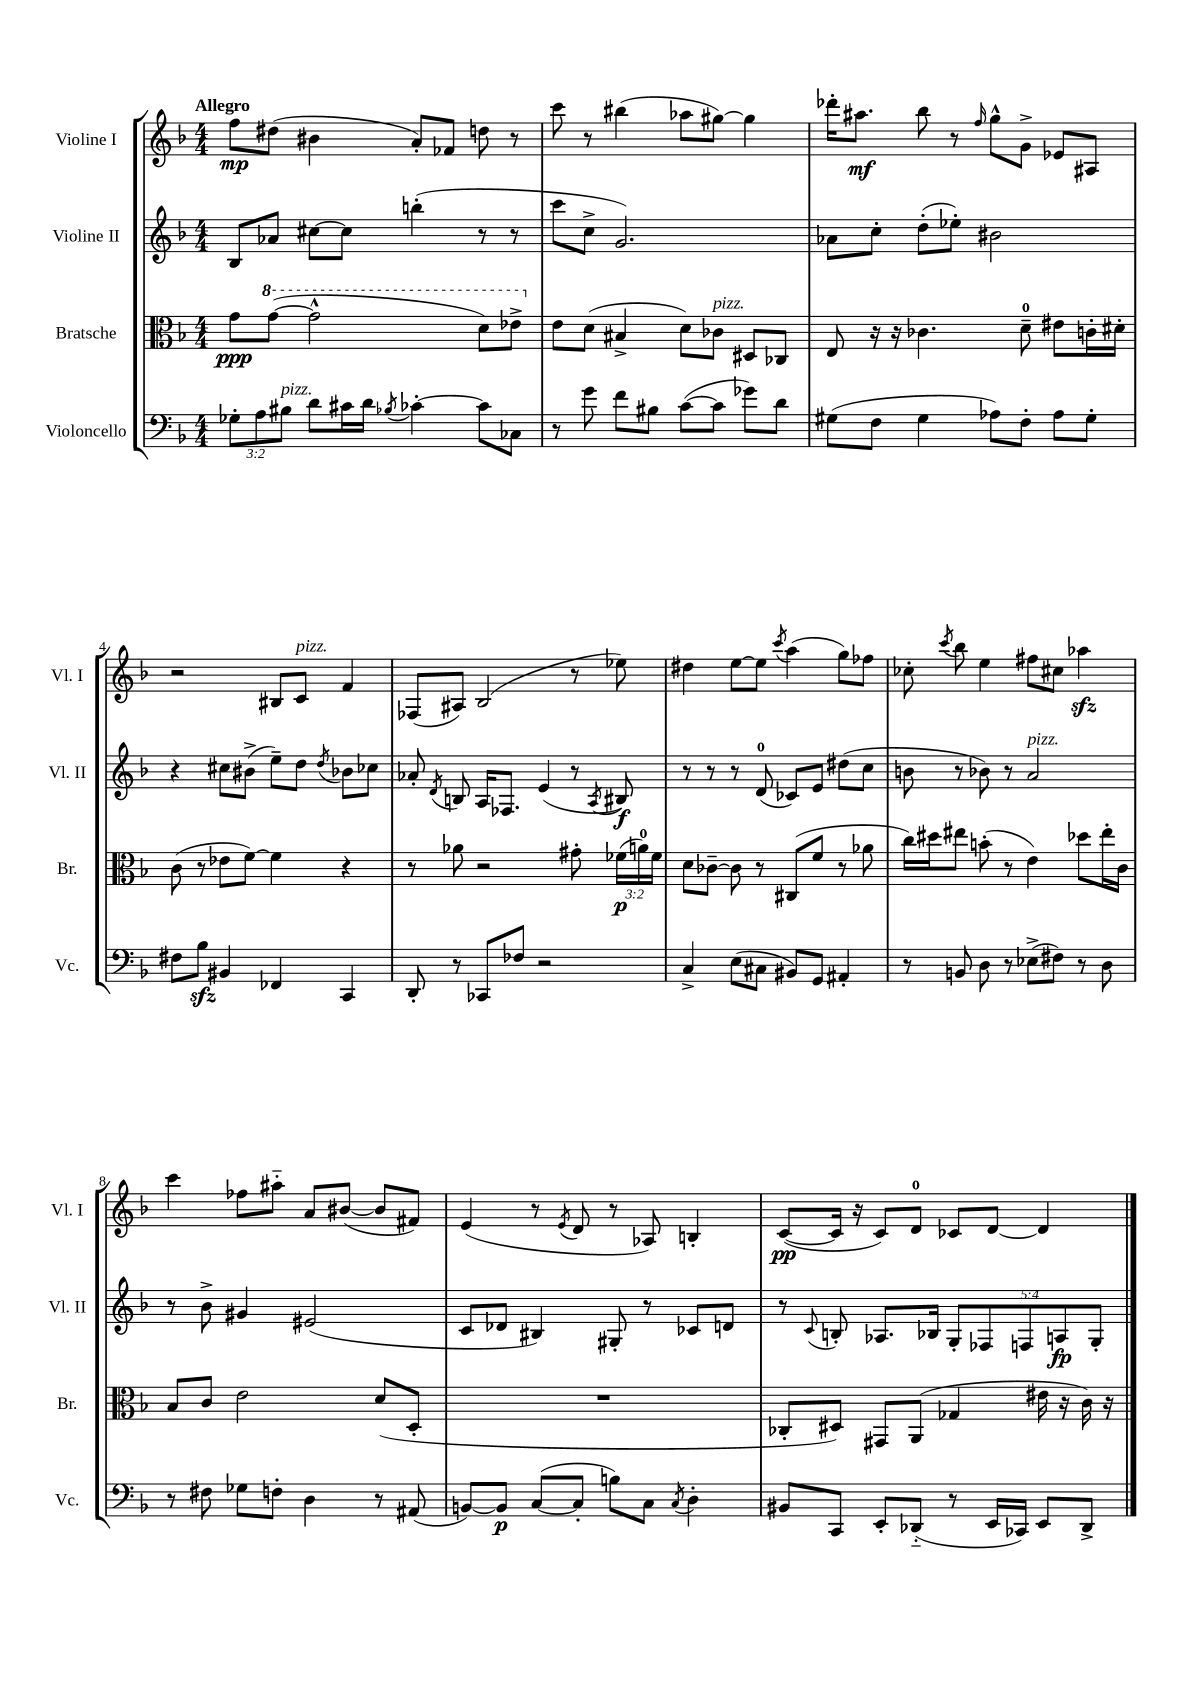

**kern	**dynam	**kern	**dynam	**kern	**dynam	**kern	**dynam
*part4	*part4	*part3	*part3	*part2	*part2	*part1	*part1
*staff4	*staff4	*staff3	*staff3	*staff2	*staff2	*staff1	*staff1
*I"Violoncello	*	*I"Bratsche	*	*I"Violine II	*	*I"Violine I	*
*I'Vc.	*	*I'Br.	*	*I'Vl. II	*	*I'Vl. I	*
*clefF4	*	*clefC3	*	*clefG2	*	*clefG2	*
*k[b-]	*	*k[b-]	*	*k[b-]	*	*k[b-]	*
*M4/4	*	*M4/4	*	*M4/4	*	*M4/4	*
=1	=1	=1	=1	=1	=1	=1	=1
!	!	!	!	!	!	!LO:TX:a:B:t=Allegro	!
12G-X'\L	.	8g\L	ppp	8B-/L	.	8ff\L	mp
12A\	.	.	.	.	.	.	.
*	*	*8va	*	*	*	*	*
.	.	([8gg\J	.	8a-X/J	.	(8dd#X\J	.
!LO:TX:a:i:t=pizz.	!	!	!	!	!	!	!
12B#X\J	.	.	.	.	.	.	.
8d\L	.	2gg^^\]	.	[8cc#X\L	.	4b#X\	.
16c#X\L	.	.	.	8cc#\J]	.	.	.
16d\JJ	.	.	.	.	.	.	.
8qB-X/	.	.	.	.	.	.	.
[4c-X'\	.	.	.	(4bbn'\	.	8a'/L)	.
.	.	.	.	.	.	8f-X/J	.
8c-\L]	.	8dd\L)	.	8r	.	8ddn\	.
8C-X\J	.	8ee-X^\J	.	8r	.	8r	.
=2	=2	=2	=2	=2	=2	=2	=2
*	*	*X8va	*	*	*	*	*
8r	.	8e\L	.	8ccc\L	.	8ccc\	.
8g\	.	(8d\J	.	8cc^\J	.	8r	.
8f\L	.	4B#X^/	.	2.g/)	.	(4bb#X\	.
8B#X\J	.	.	.	.	.	.	.
([8c\L	.	8d\L)	.	.	.	8aa-X\L	.
!	!	!LO:TX:a:i:t=pizz.	!	!	!	!	!
8c\J]	.	8c-X\J	.	.	.	[8gg#X\J)	.
8g-X\L)	.	8D#X/L	.	.	.	4gg#\]	.
8d\J	.	8C-X/J	.	.	.	.	.
=3	=3	=3	=3	=3	=3	=3	=3
(8G#X\L	.	8E/	.	8a-X\L	.	16ddd-X'\KL	.
.	.	.	.	.	.	8.aa#X\J	mf
8F\J	.	16r	.	8cc'\J	.	.	.
.	.	16r	.	.	.	.	.
4G#\	.	4.c-X\	.	(8dd'\L	.	8bb-\	.
.	.	.	.	8ee-X'\J)	.	8r	.
.	.	.	.	.	.	16qqff/	.
8A-X\L)	.	.	.	2b#X\	.	8gg^^\L	.
8F'\J	.	8d~\	.	.	.	8g^\J	.
8A-\L	.	8e#X\L	.	.	.	8e-X/L	.
8G#'\J	.	16cn'\L	.	.	.	8A#X/J	.
.	.	16d#X'\JJ	.	.	.	.	.
!!LO:LB:g=z
=4	=4	=4	=4	=4	=4	=4	=4
8F#X\L	.	(8c\	.	4r	.	2r	.
8B-zz\J	.	8r	.	.	.	.	.
4BB#X/	.	8e-X\L	.	8cc#X\L	.	.	.
.	.	[8f\J)	.	(8b#X^\J	.	.	.
4FF-X/	.	4f\]	.	8ee~\L)	.	8B#X/L	.
!	!	!	!	!	!	!LO:TX:a:i:t=pizz.	!
.	.	.	.	8dd\J	.	8c/J	.
.	.	.	.	8qdd/	.	.	.
4CC/	.	4r	.	8b-X\L	.	4f/	.
.	.	.	.	8cc-X\J	.	.	.
=5	=5	=5	=5	=5	=5	=5	=5
8DD'/	.	8r	.	8a-X'/	.	(8F-X/L	.
.	.	.	.	8qd/	.	.	.
8r	.	8a-X\	.	8Bn/	.	8A#X/J)	.
8CC-X/L	.	2r	.	16A/KL	.	(2B-/	.
.	.	.	.	8.F-X/J	.	.	.
8F-X/J	.	.	.	.	.	.	.
2r	.	.	.	(4e/	.	.	.
.	.	8g#X'\	.	8r	.	8r	.
.	.	.	.	8qA/	.	.	.
.	.	(24f-X\LL	p	8B#X/)	f	8ee-X\)	.
.	.	24an\)	.	.	.	.	.
.	.	24f-\JJ	.	.	.	.	.
=6	=6	=6	=6	=6	=6	=6	=6
4C^/	.	8d\L	.	8r	.	4dd#X\	.
.	.	[8c-X~\J	.	8r	.	.	.
(8E\L	.	8c-\]	.	8r	.	[8ee\L	.
8C#X\J	.	8r	.	(8d/	.	8ee\J]	.
.	.	.	.	.	.	8qccc/	.
8BB#X/L)	.	(8C#X/L	.	8c-X/L)	.	(4aa\	.
8GG/J	.	8f/J	.	8e/J	.	.	.
4AA#X'/	.	8r	.	(8dd#X\L	.	8gg\L)	.
.	.	8a-X\	.	8cc\J	.	8ff-X\J	.
=7	=7	=7	=7	=7	=7	=7	=7
8r	.	16cc\LL)	.	8bn\	.	8cc-X'\	.
.	.	16dd#X\J	.	.	.	.	.
.	.	.	.	.	.	8qccc/	.
8BBn/	.	8ee#X\J	.	8r	.	8bb-\	.
8D\	.	(8bn'\	.	8b-X\)	.	4ee\	.
8r	.	8r	.	8r	.	.	.
!	!	!	!	!LO:TX:a:i:t=pizz.	!	!	!
(8E-X^\L	.	4e\)	.	2a/	.	8ff#X\L	.
8F#X\J)	.	.	.	.	.	8cc#X\J	.
8r	.	8dd-X\L	.	.	.	4aa-Xzz\	.
8D\	.	16ee#'\L	.	.	.	.	.
.	.	16c\JJ	.	.	.	.	.
!!LO:LB:g=z
=8	=8	=8	=8	=8	=8	=8	=8
8r	.	8B-/L	.	8r	.	4ccc\	.
8F#X\	.	8c/J	.	8b-^\	.	.	.
8G-X\L	.	2e\	.	4g#X/	.	8ff-X\L	.
8Fn'\J	.	.	.	.	.	8aa#X\J	.
4D\	.	.	.	(2e#X/	.	8a/L	.
.	.	.	.	.	.	([8b#X/J	.
8r	.	(8d/L	.	.	.	8b#/L]	.
(8AA#X/	.	8D'/J	.	.	.	8f#X/J)	.
=9	=9	=9	=9	=9	=9	=9	=9
[8BBn/L)	.	1r	.	8c/L	.	(4e/	.
8BB/J]	p	.	.	8d-X/J	.	.	.
([8C/L	.	.	.	4B#X/)	.	8r	.
.	.	.	.	.	.	8qe/	.
8C'/J]	.	.	.	.	.	8d/	.
8Bn\L)	.	.	.	8G#X'/	.	8r	.
8C\J	.	.	.	8r	.	8A-X/)	.
8qC/	.	.	.	.	.	.	.
4D'\	.	.	.	8c-X/L	.	4Bn'/	.
.	.	.	.	8dn/J	.	.	.
=10	=10	=10	=10	=10	=10	=10	=10
8BB#X/L	.	8C-X'/L	.	8r	.	([8c/L	pp
.	.	.	.	8qqc/	.	.	.
8CC/J	.	8D#X/J)	.	8Bn'/	.	16c/Jk]	.
.	.	.	.	.	.	16r	.
8EE'/L	.	8GG#X/L	.	8.A-X/L	.	8c/L)	.
(8DD-X/J	.	(8AA/J	.	.	.	8d/J	.
.	.	.	.	16B-X/Jk	.	.	.
8r	.	4G-X/	.	10G'/L	.	8c-X/L	.
.	.	.	.	10F-X/	.	.	.
16EE/LL	.	.	.	.	.	[8d/J	.
16CC-X/JJ)	.	.	.	.	.	.	.
.	.	.	.	10Fn/	.	.	.
8EE/L	.	16e#X\	.	.	.	4d/]	.
.	.	.	.	10An/	fp	.	.
.	.	16r	.	.	.	.	.
8DD-^/J	.	16c\)	.	.	.	.	.
.	.	.	.	10G'/J	.	.	.
.	.	16r	.	.	.	.	.
==	==	==	==	==	==	==	==
*-	*-	*-	*-	*-	*-	*-	*-
